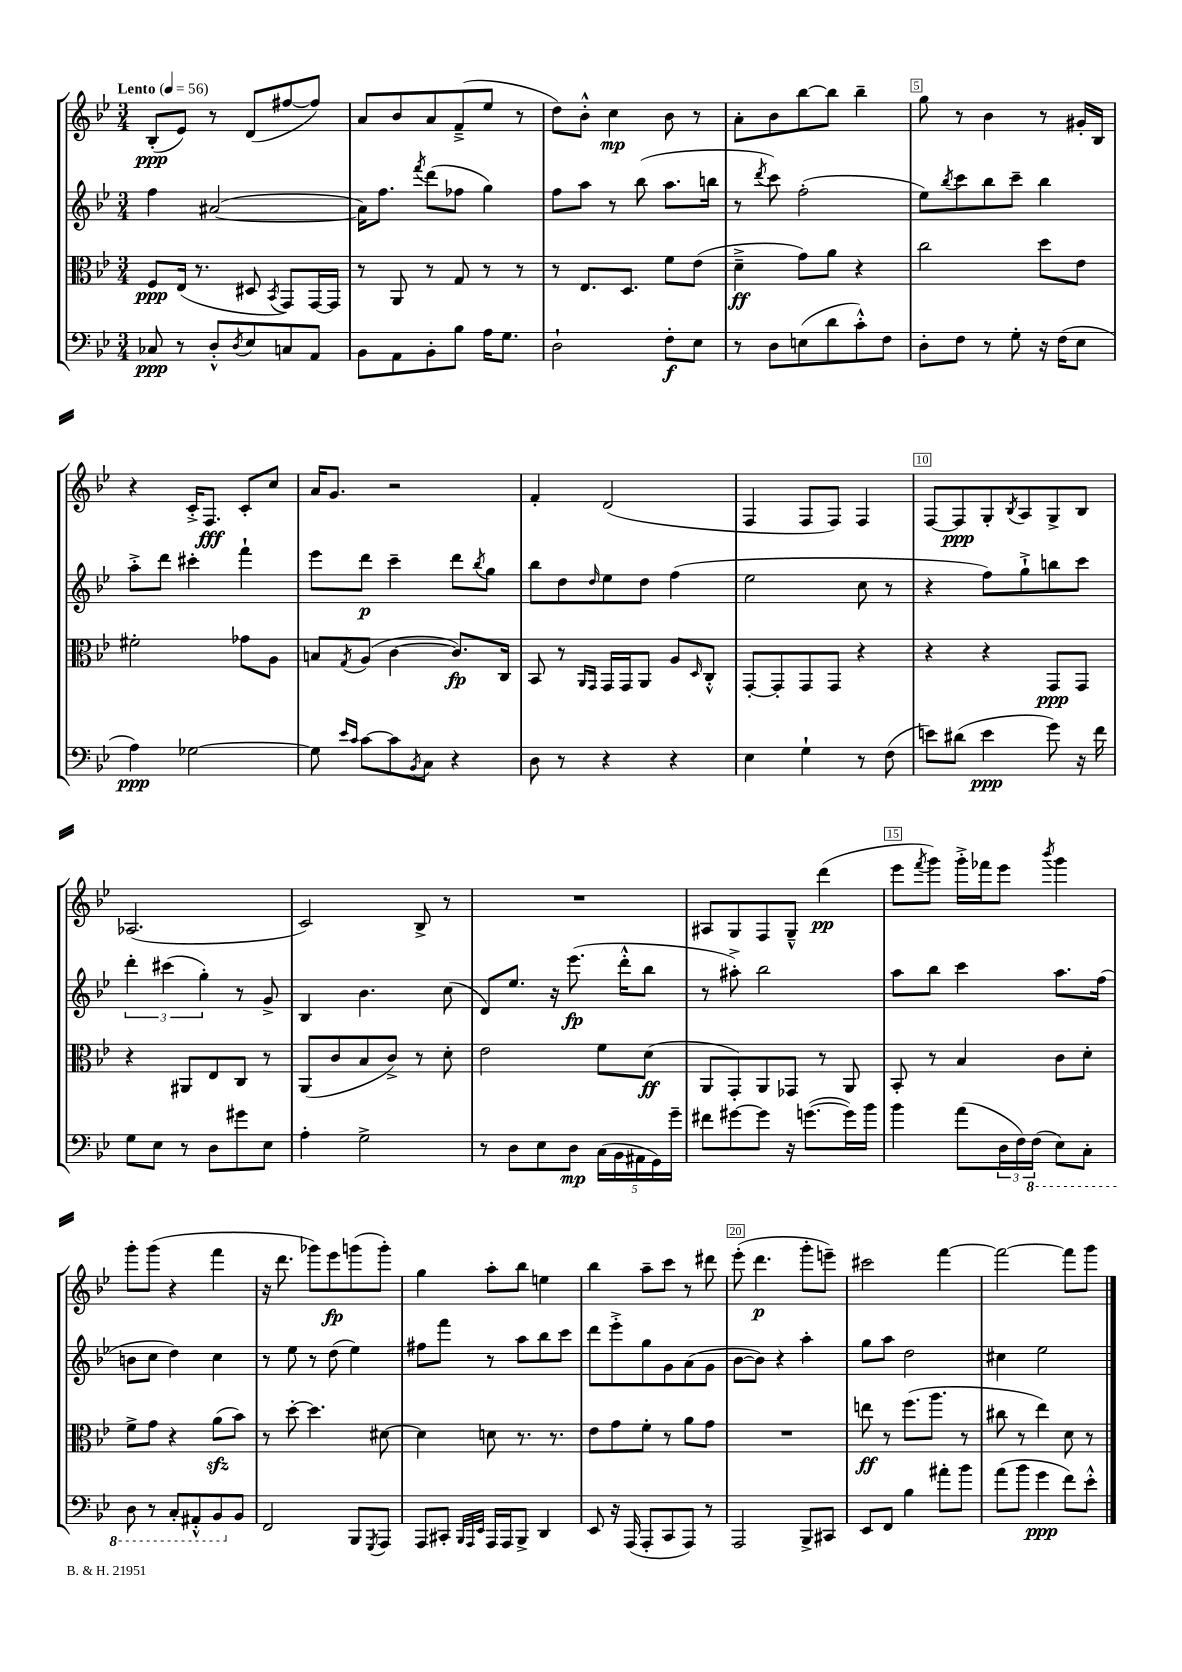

**kern	**kern	**kern	**kern
*staff4	*staff3	*staff2	*staff1
*clefF4	*clefC3	*clefG2	*clefG2
*k[b-e-]	*k[b-e-]	*k[b-e-]	*k[b-e-]
*M3/4	*M3/4	*M3/4	*M3/4
*MM56	*MM56	*MM56	*MM56
8C-	8F	4ff	(8B-'
8r	(16E-	.	8e-)
.	8.r	.	.
8D'^^	.	([2a#	8r
8qD	.	.	.
8E-	8D#	.	(8d
.	8qBB-	.	.
8C	8GG)	.	[8ff#
8AA	[16GG	.	8ff#])
.	16GG]	.	.
=	=	=	=
8BB-	8r	16a#])	8a
.	.	8.ff	.
8AA	8AA	.	8b-
.	.	8qfff	.
8BB-'	8r	(8ddd	8a
8B-	8G	8ff-	(8f~^
16A	8r	4gg)	8ee-
8.G	.	.	.
.	8r	.	8r
=	=	=	=
2D`	8r	8ff	8dd)
.	8.E-	8aa	8b-'^^
.	.	8r	4cc
.	8.D	.	.
.	.	(8bb-	.
8F'	8f	8.aa	8b-
8E-	(8e-	.	8r
.	.	16bb	.
=	=	=	=
8r	4d~^	8r	8a'
.	.	8qddd	.
8D	.	8ccc)	8b-
(8E	8g)	(2ff'	[8bb-
8d	8a	.	8bb-]
8c'^^)	4r	.	4bb-~
8F	.	.	.
=	=	=	=
8D'	2cc	8ee-)	8gg
.	.	8qbb-	.
8F	.	8ccc	8r
8r	.	8bb-	4b-
8G'	.	8ccc~	.
16r	8dd	4bb-	8r
(16F	.	.	.
8E-	8e-	.	16g#'
.	.	.	16B-
=	=	=	=
4A)	2f#'	8aa'^	4r
.	.	8ddd	.
[2G-	.	4ccc#'	16c'^
.	.	.	8.F
.	8g-	4fff`	8c'
.	8A	.	8cc
=	=	=	=
8G-]	8B	8eee-	16a
.	.	.	8.g
16qqe-	.	.	.
16qqc	8qG	.	.
[8c	(8A	8ddd	.
8c]	[4c	4ccc~	2r
8qBB-	.	.	.
8C	.	.	.
4r	8.c])	8ddd	.
.	.	8qbb-	.
.	.	8gg	.
.	16C	.	.
=	=	=	=
8D	8BB-	8bb-	4f'
8r	8r	8dd	.
.	16qqAA	.	.
.	16qqGG	16qqdd	.
4r	16GG	8ee-	(2d
.	16GG	.	.
.	8AA	8dd	.
4r	8A	(4ff	.
.	16qqD	.	.
.	8C'^^	.	.
=	=	=	=
4E-	[8GG'	2ee-	4F
.	8GG']	.	.
4G`	8GG	.	8F
.	8GG	.	8F)
8r	4r	8cc	4F
(8F	.	8r	.
=	=	=	=
8e)	4r	4r	[8F
(8d#	.	.	8F]
4e	4r	8ff)	8G'
.	.	.	8qB-
.	.	8gg`^	8A
8g)	8GG	8bb	8G^
16r	8GG	8ccc	8B-
16f	.	.	.
=	=	=	=
8G	4r	6ddd'	(2.A-
8E-	.	.	.
.	.	(6ccc#	.
8r	8AA#	.	.
.	.	6gg')	.
8D	8E-	.	.
8g#	8C	8r	.
8E-	8r	8g^	.
=	=	=	=
4A'	(8AA	4B-	2c)
.	8c	.	.
2G^	8B-	4.b-	.
.	8c^)	.	.
.	8r	.	8B-^
.	8d'	(8cc	8r
=	=	=	=
8r	2e-	8d)	2.r
8D	.	8.ee-	.
8E-	.	.	.
.	.	16r	.
8D	.	(8.eee-	.
(20C	8f	.	.
20BB-	.	.	.
.	.	16ddd'^^	.
20AA#	.	.	.
.	(8d	8bb-	.
20GG)	.	.	.
20g~	.	.	.
=	=	=	=
8f#	8AA	8r	8A#
[8g#	8GG')	8aa#'^)	8G
8g#]	8AA	2bb-	8F
16r	8GG-	.	8G~^^
([8.g	.	.	.
.	8r	.	(4ddd
16g])	8AA	.	.
16b-	.	.	.
=	=	=	=
4b-	8BB-'	8aa	8eee-
.	.	.	8qfff
.	8r	8bb-	8ggg)
(8a	4B-	4ccc	16ggg'^
.	.	.	16fff-
24D	.	.	8eee-
24F)	.	.	.
(24FF	.	.	.
.	.	.	8qbbb-
8EE-)	8c	8.aa	4ggg
8CC'	8d'	.	.
.	.	(16ff	.
=	=	=	=
8DD	8f^	8b	8ggg'
8r	8g	8cc	(8ggg
8CC'	4r	4dd)	4r
8AAA#'^^	.	.	.
8BBB-	(8a	4cc	4fff
8BB-	8b-)	.	.
=	=	=	=
2FF	8r	8r	16r
.	.	.	8.ddd
.	[8dd'	8ee-	.
.	4.dd]	8r	8ggg-)
.	.	(8dd	8eee-
8BBB-	.	4ee-)	(8ggg
8qGGG	.	.	.
8AAA	[8d#	.	8ggg')
=	=	=	=
8AAA	4d#]	8ff#	4gg
8CC#'	.	8fff	.
32qqBBB-	.	.	.
32qqAAA	.	.	.
32qqEE-	.	.	.
16AAA	8d	8r	8aa'
16AAA	.	.	.
8BBB-^	8.r	8aa	8bb-
4DD	.	8bb-	4ee
.	8.r	.	.
.	.	8ccc	.
=	=	=	=
8EE-	8e-	8ddd	4bb-
16r	8g	8eee-'^	.
(16AAA	.	.	.
8AAA'	8f'	8gg	8aa~
8CC	8r	8g	8ccc
8AAA)	8a	(8a	8r
8r	8g	8g	8ddd#
=	=	=	=
2AAA	2.r	[8b-	(8eee-'
.	.	8b-])	4.ddd
.	.	4r	.
8BBB-^	.	4aa'	8ggg'
8CC#	.	.	8eee~)
=	=	=	=
8EE-	8ee	8gg	2ccc#
8FF	8r	8aa	.
4B-	(8.ff	2dd	.
.	8.aa	.	.
8a#'	.	.	[4fff
8b-	8r	.	.
=	=	=	=
(8a	8cc#	4cc#	2fff_
8b-	8r	.	.
4g	4ee-)	2ee-	.
8f)	8d	.	8fff]
8e-'^^	8r	.	8ggg
==	==	==	==
*-	*-	*-	*-
